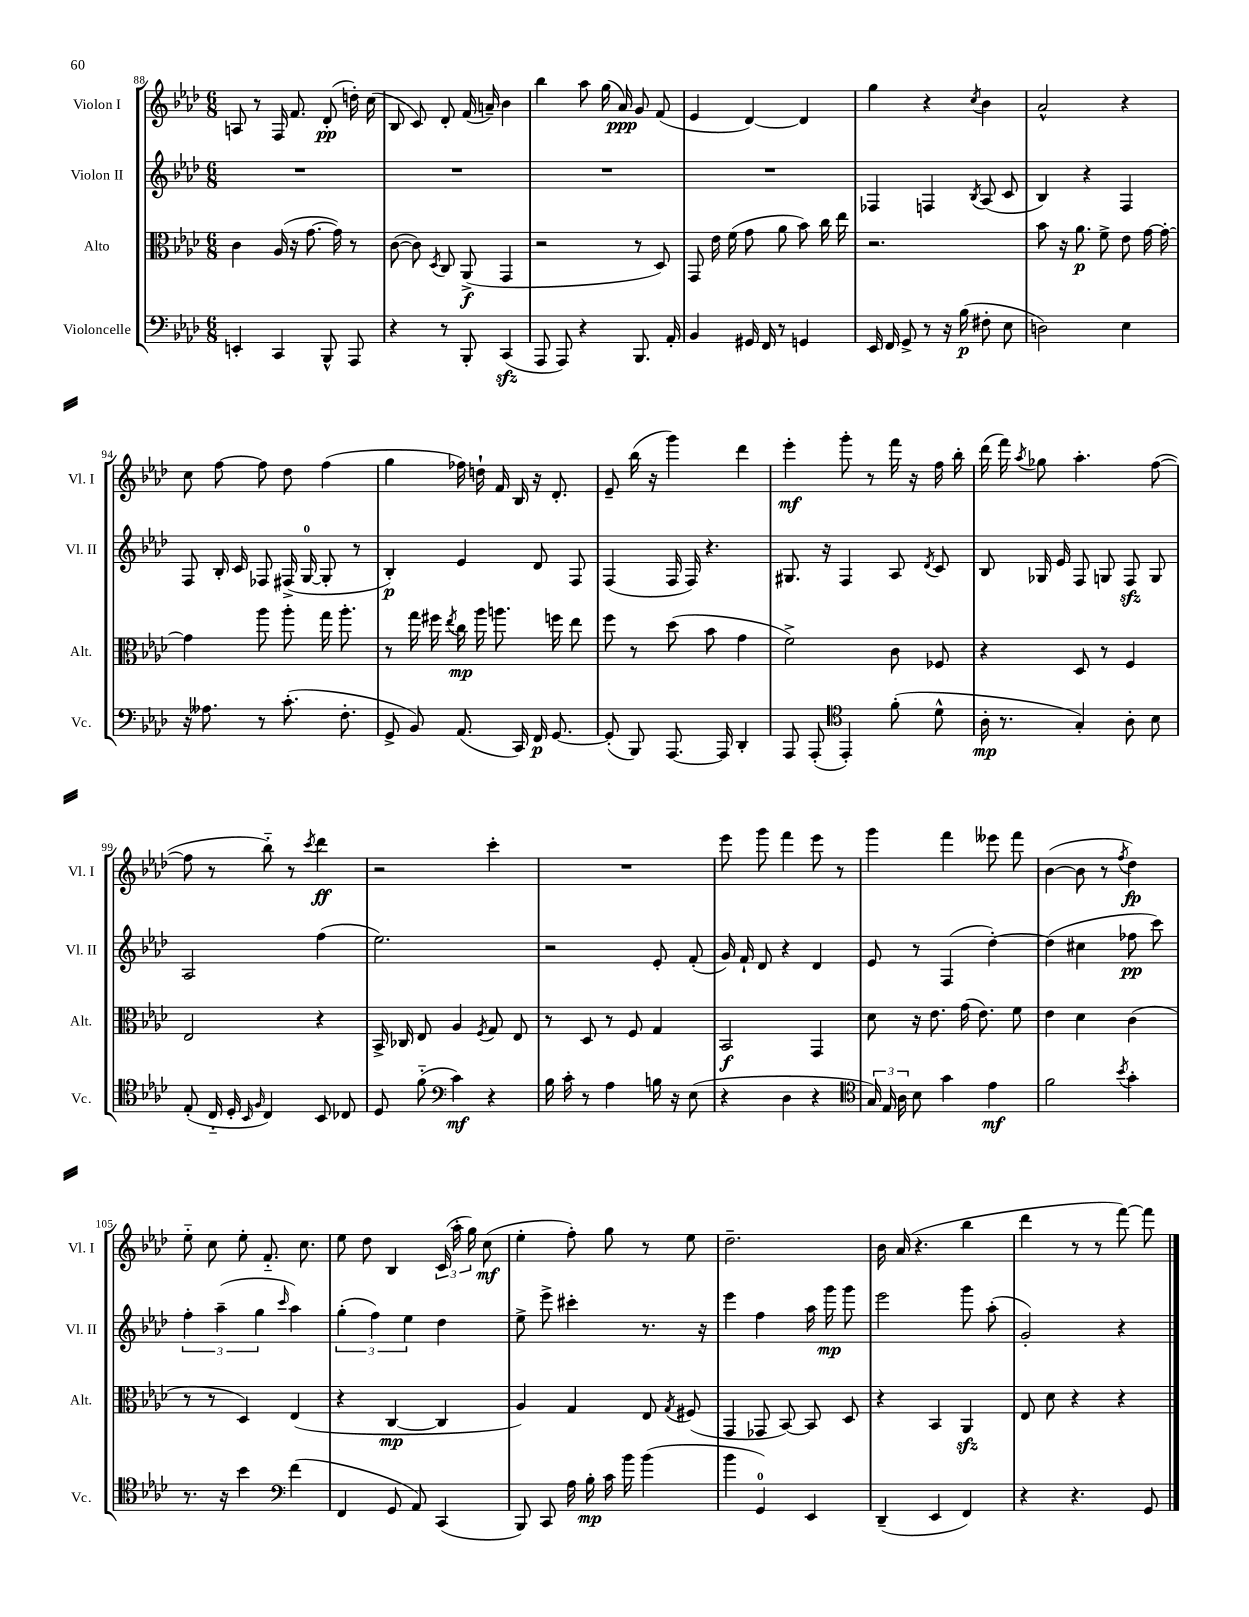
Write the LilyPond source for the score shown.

<<
\new StaffGroup <<
\new Staff = "s0" \with { instrumentName = "Violon I" shortInstrumentName = "Vl. I" } {
    \clef treble \key aes \major \numericTimeSignature \time 6/8
    \autoBeamOff a8 r8 f16 f'8. des'8-.\pp( d''16-.) c''16( |
    bes8 c'8) des'8-. f'16( a'16--) bes'4 |
    bes''4 aes''8 g''16( aes'16\ppp) g'8 f'8( |
    ees'4 des'4~) des'4 |
    g''4 r4 \acciaccatura { c''8 } bes'4 |
    aes'2-^ r4 |
    c''8 f''8~ f''8 des''8 f''4( |
    g''4 fes''16) d''16-! f'16 bes16 r16 des'8.-. |
    ees'8-- bes''16( r16 g'''4) des'''4 |
    ees'''4-.\mf g'''8-. r8 f'''16 r16 f''16 bes''16-. |
    des'''16( f'''16) \acciaccatura { aes''8 } ges''8 aes''4.-. f''8~( |
    f''8 r8 bes''8-_) r8 \acciaccatura { c'''8 } des'''4\ff |
    r2 c'''4-. |
    R2. |
    ees'''8 g'''8 f'''4 ees'''8 r8 |
    g'''4 f'''4 eeses'''8 f'''8 |
    bes'4~( bes'8 r8 \acciaccatura { f''8 } des''4\fp) |
    ees''8-_ c''8 ees''8-. f'8.-_ c''8. |
    ees''8 des''8 bes4 \tuplet 3/2 { c'16( aes''16-. g''16) } c''8\mf( |
    ees''4-. f''8-.) g''8 r8 ees''8 |
    des''2.-- |
    bes'16 aes'16( r4. bes''4 |
    des'''4 r8 r8 f'''8~) f'''8 \bar "|." |
}
\new Staff = "s1" \with { instrumentName = "Violon II" shortInstrumentName = "Vl. II" } {
    \clef treble \key aes \major \numericTimeSignature \time 6/8
    \autoBeamOff R2. |
    R2. |
    R2. |
    R2. |
    fes4 f4 \acciaccatura { bes8 } aes8( c'8 |
    bes4) r4 f4 |
    f8 bes16-. c'16 fes8 fis16->( g16-0~ g8-. r8 |
    bes4-.\p) ees'4 des'8 f8 |
    f4( f16 f16) r4. |
    gis8. r16 f4 aes8 \acciaccatura { des'8 } c'8 |
    bes8 ges16 ees'16 f8 g8 f8\sfz g8 |
    aes2 f''4( |
    ees''2.) |
    r2 ees'8-. f'8-.( |
    g'16) f'16-! des'8 r4 des'4 |
    ees'8 r8 f4( des''4~-.) |
    des''4( cis''4 fes''8\pp c'''8) |
    \tuplet 3/2 { f''4-. aes''4--( g''4 } \grace { c'''16 } aes''4) |
    \tuplet 3/2 { g''4-.( f''4) ees''4 } des''4 |
    ees''8-> ees'''8-> cis'''4-. r8. r16 |
    ees'''4 f''4 aes''16 g'''16\mp g'''8 |
    ees'''2 g'''8 aes''8-.( |
    g'2-.) r4 \bar "|." |
}
\new Staff = "s2" \with { instrumentName = "Alto" shortInstrumentName = "Alt." } {
    \clef alto \key aes \major \numericTimeSignature \time 6/8
    \autoBeamOff c'4 aes16( r16 g'8.~ g'16) r8 |
    c'8~( c'8) \acciaccatura { des8 } c8 aes,8->\f( g,4 |
    r2 r8 des8) |
    g,8 ees'16 f'16( g'8 aes'8 bes'8) c''16 ees''16 |
    r2. |
    bes'8 r16 aes'8.\p f'8-> ees'8 g'16~ g'16~-. |
    g'4 aes''8 aes''8-. g''16 aes''8.-. |
    r8 g''16 fis''16 \acciaccatura { ees''8 } c''16\mp aes''16 a''8. f''16 ees''8 |
    f''8 r8 des''8( bes'8 g'4 |
    f'2->) c'8 fes8 |
    r4 des8 r8 f4 |
    ees2 r4 |
    bes,16-> ces16 ees8 aes4 \acciaccatura { f8 } g8 ees8 |
    r8 des8 r8 f8 g4 |
    bes,2\f g,4 |
    des'8 r16 ees'8. g'16( ees'8.) f'8 |
    ees'4 des'4 c'4( |
    r8 r8 des4) ees4( |
    r4 c4~\mp c4 |
    aes4) g4 ees8 \acciaccatura { g8 } fis8( |
    g,4 ges,8 bes,8~) bes,8 des8 |
    r4 bes,4 aes,4\sfz |
    ees8 des'8 r4 r4 \bar "|." |
}
\new Staff = "s3" \with { instrumentName = "Violoncelle" shortInstrumentName = "Vc." } {
    \clef bass \key aes \major \numericTimeSignature \time 6/8
    \autoBeamOff e,4-. c,4 bes,,8-^ aes,,8 |
    r4 r8 bes,,8-. c,4\sfz( |
    aes,,8 aes,,8) r4 bes,,8. aes,16-. |
    bes,4 gis,16 f,16 r8 g,4 |
    ees,16 f,16 g,8-> r8 r16 bes16\p( fis8-. ees8 |
    d2) ees4 |
    r16 aeses8. r8 c'8.-.( f8.-. |
    g,8-> bes,8) aes,8.( c,16) f,16\p g,8.~ |
    g,8-.( bes,,8) aes,,8.~ aes,,16 des,4-. |
    aes,,8 aes,,8-.( \clef tenor ees,4-.) f'8-.( des'8-^ |
    aes16-.\mp r8. g4-.) aes8-. bes8 |
    ees8-.( c16-_ des16-. \grace { bes,16 f16 } c4) bes,8 ces8 |
    des8 f'8-_( \clef bass c'4\mf) r4 |
    bes16 c'16-. r8 aes4 b16 r16 ees8( |
    r4 des4 r4 |
    \clef tenor \tuplet 3/2 { g16) ees16 aes16 } bes8 g'4 ees'4\mf |
    f'2 \acciaccatura { bes'8 } g'4-. |
    r8. r16 bes'4 \clef bass f'4( |
    f,4 g,8 aes,8) c,4( |
    bes,,8) c,8 aes16 bes16-.\mp c'16 bes'16 bes'4( |
    bes'4 g,4-0) ees,4 |
    des,4--( ees,4 f,4) |
    r4 r4. g,8 \bar "|." |
}
>>
>>
\layout { \context { \Score currentBarNumber = #88 } }
